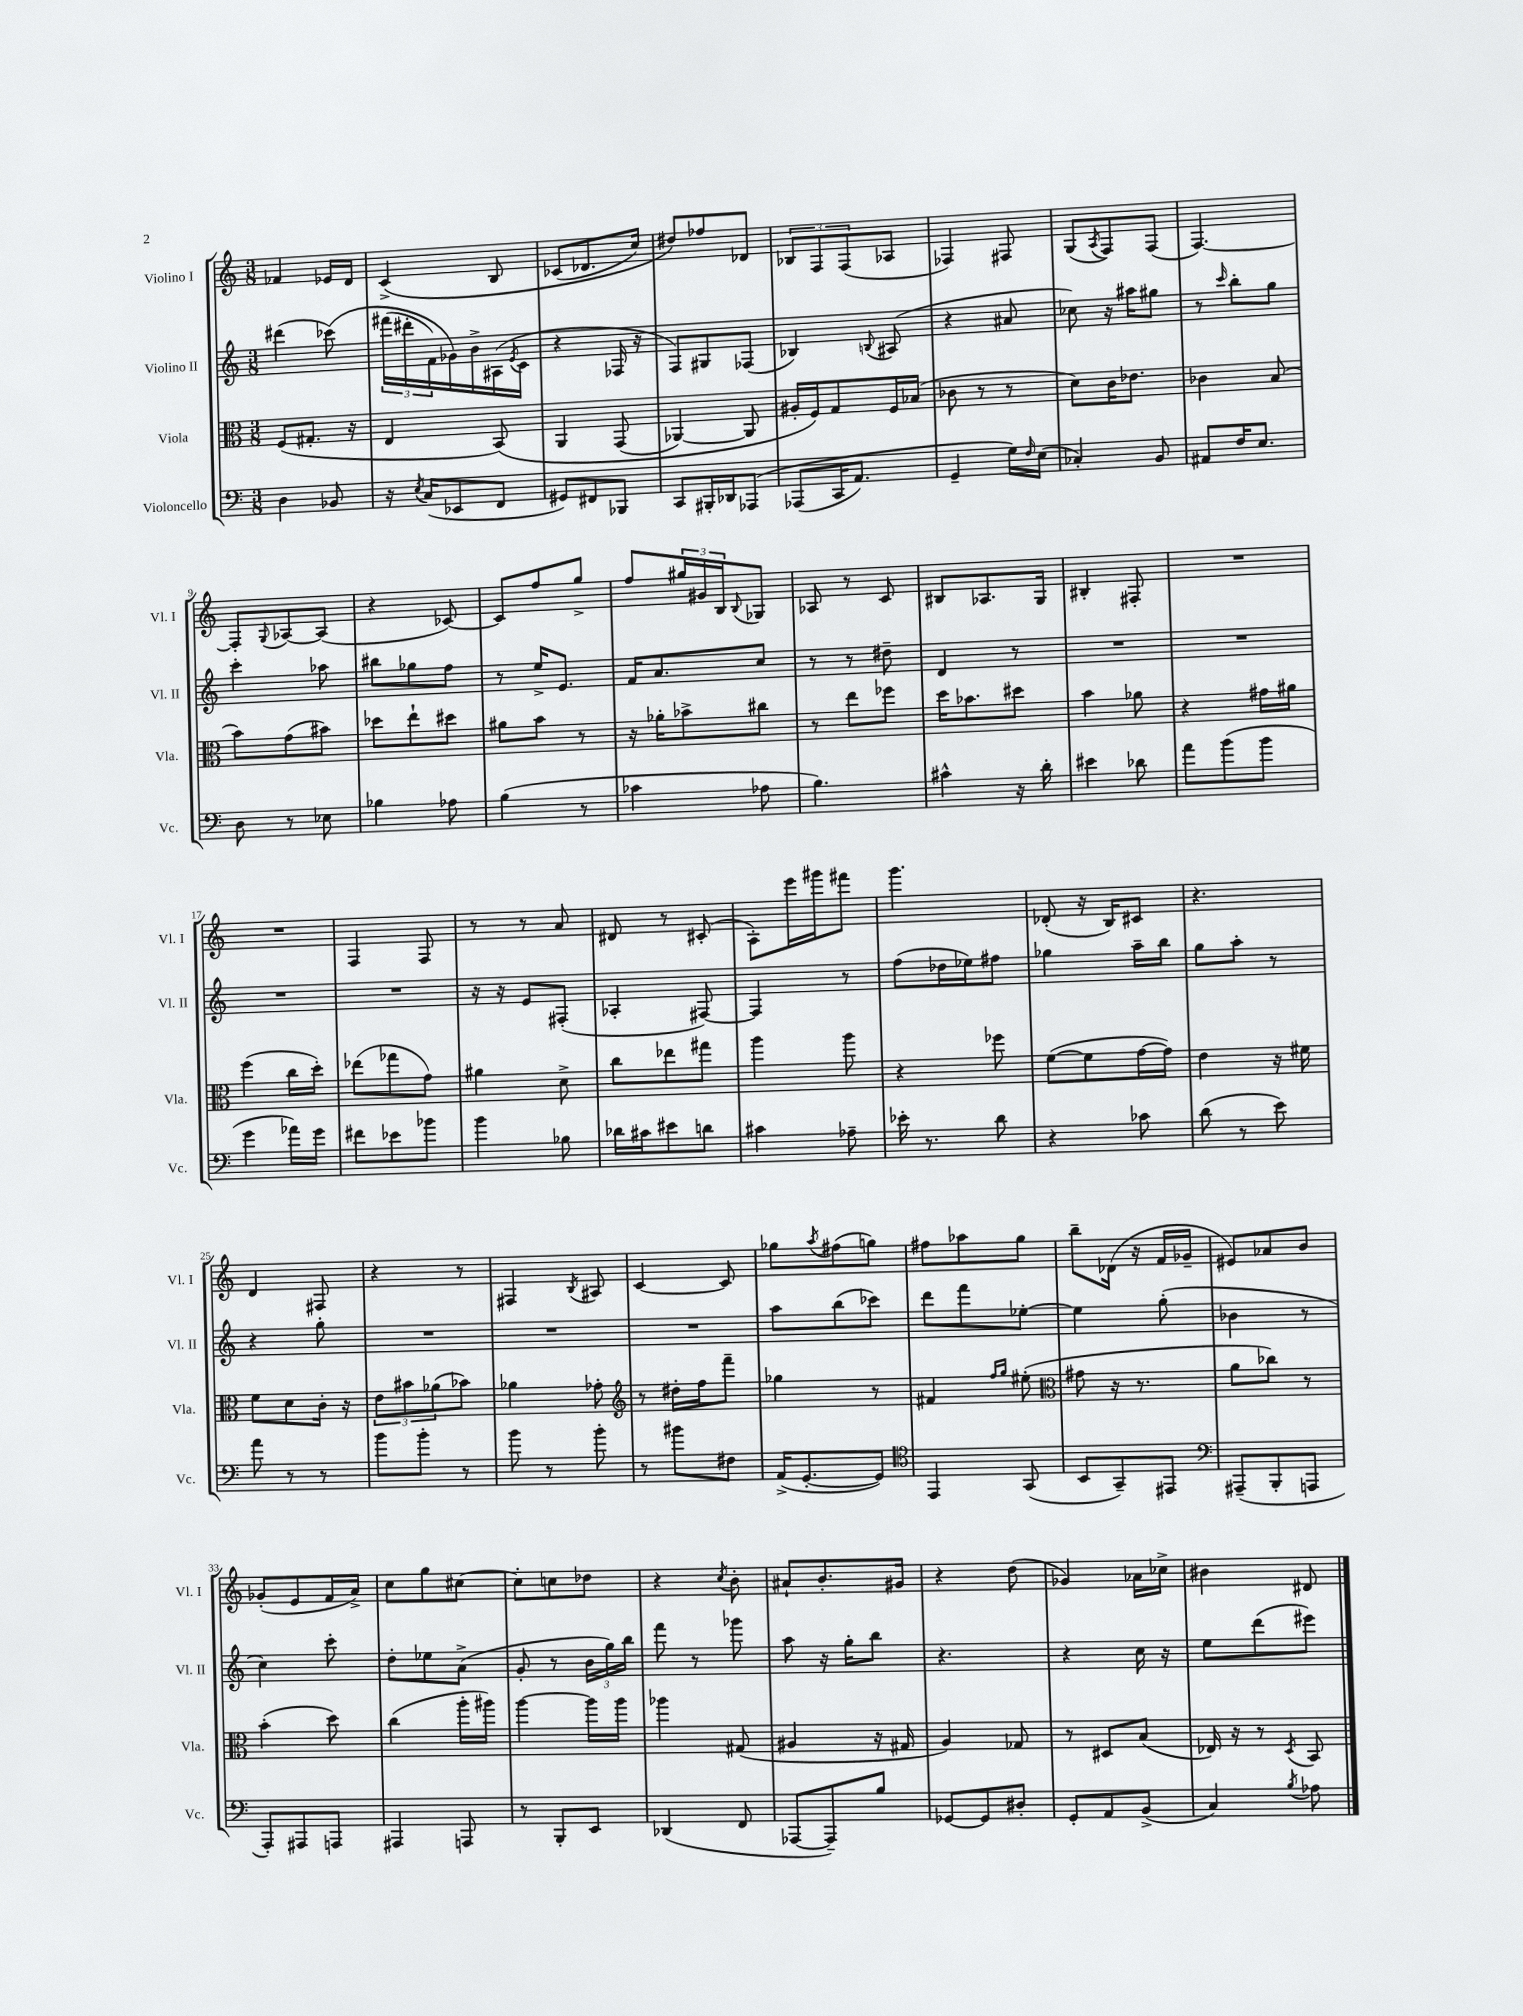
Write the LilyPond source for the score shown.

<<
\new StaffGroup <<
\new Staff = "s0" \with { instrumentName = "Violino I" shortInstrumentName = "Vl. I" } {
    \clef treble \key c \major \numericTimeSignature \time 3/8
    fes'4 ees'16 d'16 |
    c'4->\( b8 |
    ces'8( des'8. c''16) |
    dis''8\) fes''8 des'8 |
    \tuplet 3/2 { bes8 f8 f8( } aes8 |
    fes4) fis8 |
    g8( \acciaccatura { a8 } f8) f8( |
    f4.~) |
    f8-. \appoggiatura { g8 } aes8~ aes8( |
    r4 ces'8~) |
    ces'8 f''8 g''8-> |
    f''8 \tuplet 3/2 { gis''16 gis'16 b16 } \appoggiatura { b8 } ges8 |
    aes8 r8 c'8 |
    bis8 aes8. g16 |
    bis4-. fis8-. |
    R4. |
    R4. |
    f4 f8 |
    r8 r8 a'8 |
    dis'8 r8 cis'8-.( |
    a8-.) e'''16 gis'''16 fis'''8 |
    g'''4. |
    des'8-.( r16 b16) cis'8 |
    r4. |
    d'4 fis8 |
    r4 r8 |
    fis4 \acciaccatura { b8 } ais8 |
    c'4~ c'8 |
    ges''8 \acciaccatura { a''8 } fis''8( g''8) |
    fis''8 aes''8 g''8 |
    b''8-- des'16( r16 f'16 ges'16-- |
    eis'8) aes'8 b'8 |
    ges'8-.( e'8 f'16 a'16->) |
    c''8 g''8 cis''8~ |
    cis''8-. c''8 des''8 |
    r4 \acciaccatura { c''8 } b'8-. |
    ais'8-! b'8.-. gis'16 |
    r4 d''8( |
    ges'4) aes'16 ces''16-> |
    bis'4 dis'8 \bar "|." |
}
\new Staff = "s1" \with { instrumentName = "Violino II" shortInstrumentName = "Vl. II" } {
    \clef treble \key c \major \numericTimeSignature \time 3/8
    dis'''4( ces'''8)\( |
    \tuplet 3/2 { fis'''16( dis'''16-. f'16) } ges'16\) b'16-> ais16( \acciaccatura { e'8 } c'16 |
    r4 fes16 r16 |
    f8) gis8 fes8( |
    bes4) \appoggiatura { b8 } ais8( |
    r4 ais'8 |
    ces''8) r16 ais''16 gis''8 |
    r8 \grace { c'''16 } b''8-. g''8 |
    c'''4-. aes''8 |
    bis''8 ges''8 f''8 |
    r8 e''16-> e'8. |
    f'16 a'8. c''8 |
    r8 r8 dis''8-- |
    d'4 r8 |
    R4. |
    R4. |
    R4. |
    R4. |
    r16 r16 e'8 fis8-.( |
    aes4-. fis8~) |
    fis4 r8 |
    f''8( des''16 ees''16) fis''8 |
    ges''4 a''16-- b''16 |
    g''8 a''8-. r8 |
    r4 g''8-. |
    R4. |
    R4. |
    R4. |
    a''8 b''8( ces'''8) |
    d'''8 f'''8 ees''8~-. |
    ees''4 g''8-.( |
    bes'4 r8 |
    c''4) c'''8-. |
    d''8-. ees''8 a'8->( |
    g'8-. r8 \tuplet 3/2 { b'16 g''16) b''16 } |
    f'''8 r8 ges'''8 |
    a''8 r16 g''16-. b''8 |
    r4. |
    r4 c''16 r16 |
    e''8 d'''8( eis'''8) \bar "|." |
}
\new Staff = "s2" \with { instrumentName = "Viola" shortInstrumentName = "Vla." } {
    \clef alto \key c \major \numericTimeSignature \time 3/8
    f8( gis8.-. r16 |
    e4 b,8)\( |
    a,4 g,8( |
    aes,4~) aes,8 |
    ais16-. f16\) g8 f16 bes16( |
    ces'8 r8 r8 |
    d'8) c'16 ees'8. |
    ces'4 b8( |
    b'8) g'8( bis'8) |
    des''8 e''8-! dis''8 |
    ais'8 b'8 r8 |
    r16 aes'16-. bes'8-> cis''8 |
    r8 e''8 fes''8 |
    d''16 bes'8. dis''8 |
    b'4 aes'8 |
    r4 gis'16 ais'16 |
    f''4( c''16 d''16-.) |
    ees''8( ges''8 g'8) |
    ais'4 d'8-> |
    c''8 ees''8 gis''8 |
    a''4 a''8 |
    r4 fes''8 |
    f'8~( f'8 g'16~ g'16) |
    e'4 r16 fis'16 |
    f'8 d'8 c'16-. r16 |
    \tuplet 3/2 { e'8 bis'8 aes'8( } bes'8) |
    aes'4 ges'8-. |
    \clef treble r8 dis''16-. f''16 f'''8-- |
    ges''4 r8 |
    fis'4 \grace { f''16 g''16 } eis''8-.( |
    \clef alto gis'8 r16 r8. |
    a'8 ces''8) r8 |
    b'4-.( d''8) |
    c''4( a''16-. ais''16) |
    a''4~ a''16 a''16 |
    aes''4 gis8( |
    ais4 r16 gis16 |
    a4) ges8 |
    r8 dis8 b8( |
    ees16) r16 r8 \acciaccatura { d8 } b,8 \bar "|." |
}
\new Staff = "s3" \with { instrumentName = "Violoncello" shortInstrumentName = "Vc." } {
    \clef bass \key c \major \numericTimeSignature \time 3/8
    d4 bes,8 |
    r16 \acciaccatura { e8 } c16( ees,8 f,8 |
    gis,8) fis,8 bes,,8 |
    c,8 bis,,16-. des,16 aes,,8\( |
    aes,,8( c,16 a,8.) |
    g,4-- g16\) \grace { f16 } e16( |
    ces4-.) b,8 |
    ais,8 f16 e8. |
    d8 r8 ees8 |
    bes4 aes8 |
    b4( r8 |
    ces'4 aes8 |
    b4.) |
    cis'4-^ r16 d'16-. |
    eis'4 des'8 |
    a'8 b'8( b'8 |
    g'4 aes'16) g'16 |
    fis'8 ees'8 bes'8 |
    b'4 bes8 |
    des'16 cis'16 eis'8 d'8 |
    cis'4 aes8-- |
    ees'16-. r8. d'8 |
    r4 ces'8 |
    d'8( r8 e'8) |
    a'8 r8 r8 |
    b'8 b'8-. r8 |
    b'8 r8 b'8-. |
    r8 bis'8 fis8 |
    a,16->( g,8.~-. g,8) |
    \clef tenor e,4 g,8( |
    b,8 g,8--) eis,8 |
    \clef bass ais,,8--( b,,8-. a,,8 |
    a,,8-.) ais,,8 a,,8 |
    ais,,4 a,,8 |
    r8 b,,8-. e,8 |
    des,4( f,8 |
    aes,,8~ aes,,8--) b8 |
    ges,8~ ges,8 dis8-. |
    g,8-. a,8 b,8->( |
    c4) \acciaccatura { b8 } aes8 \bar "|." |
}
>>
>>
